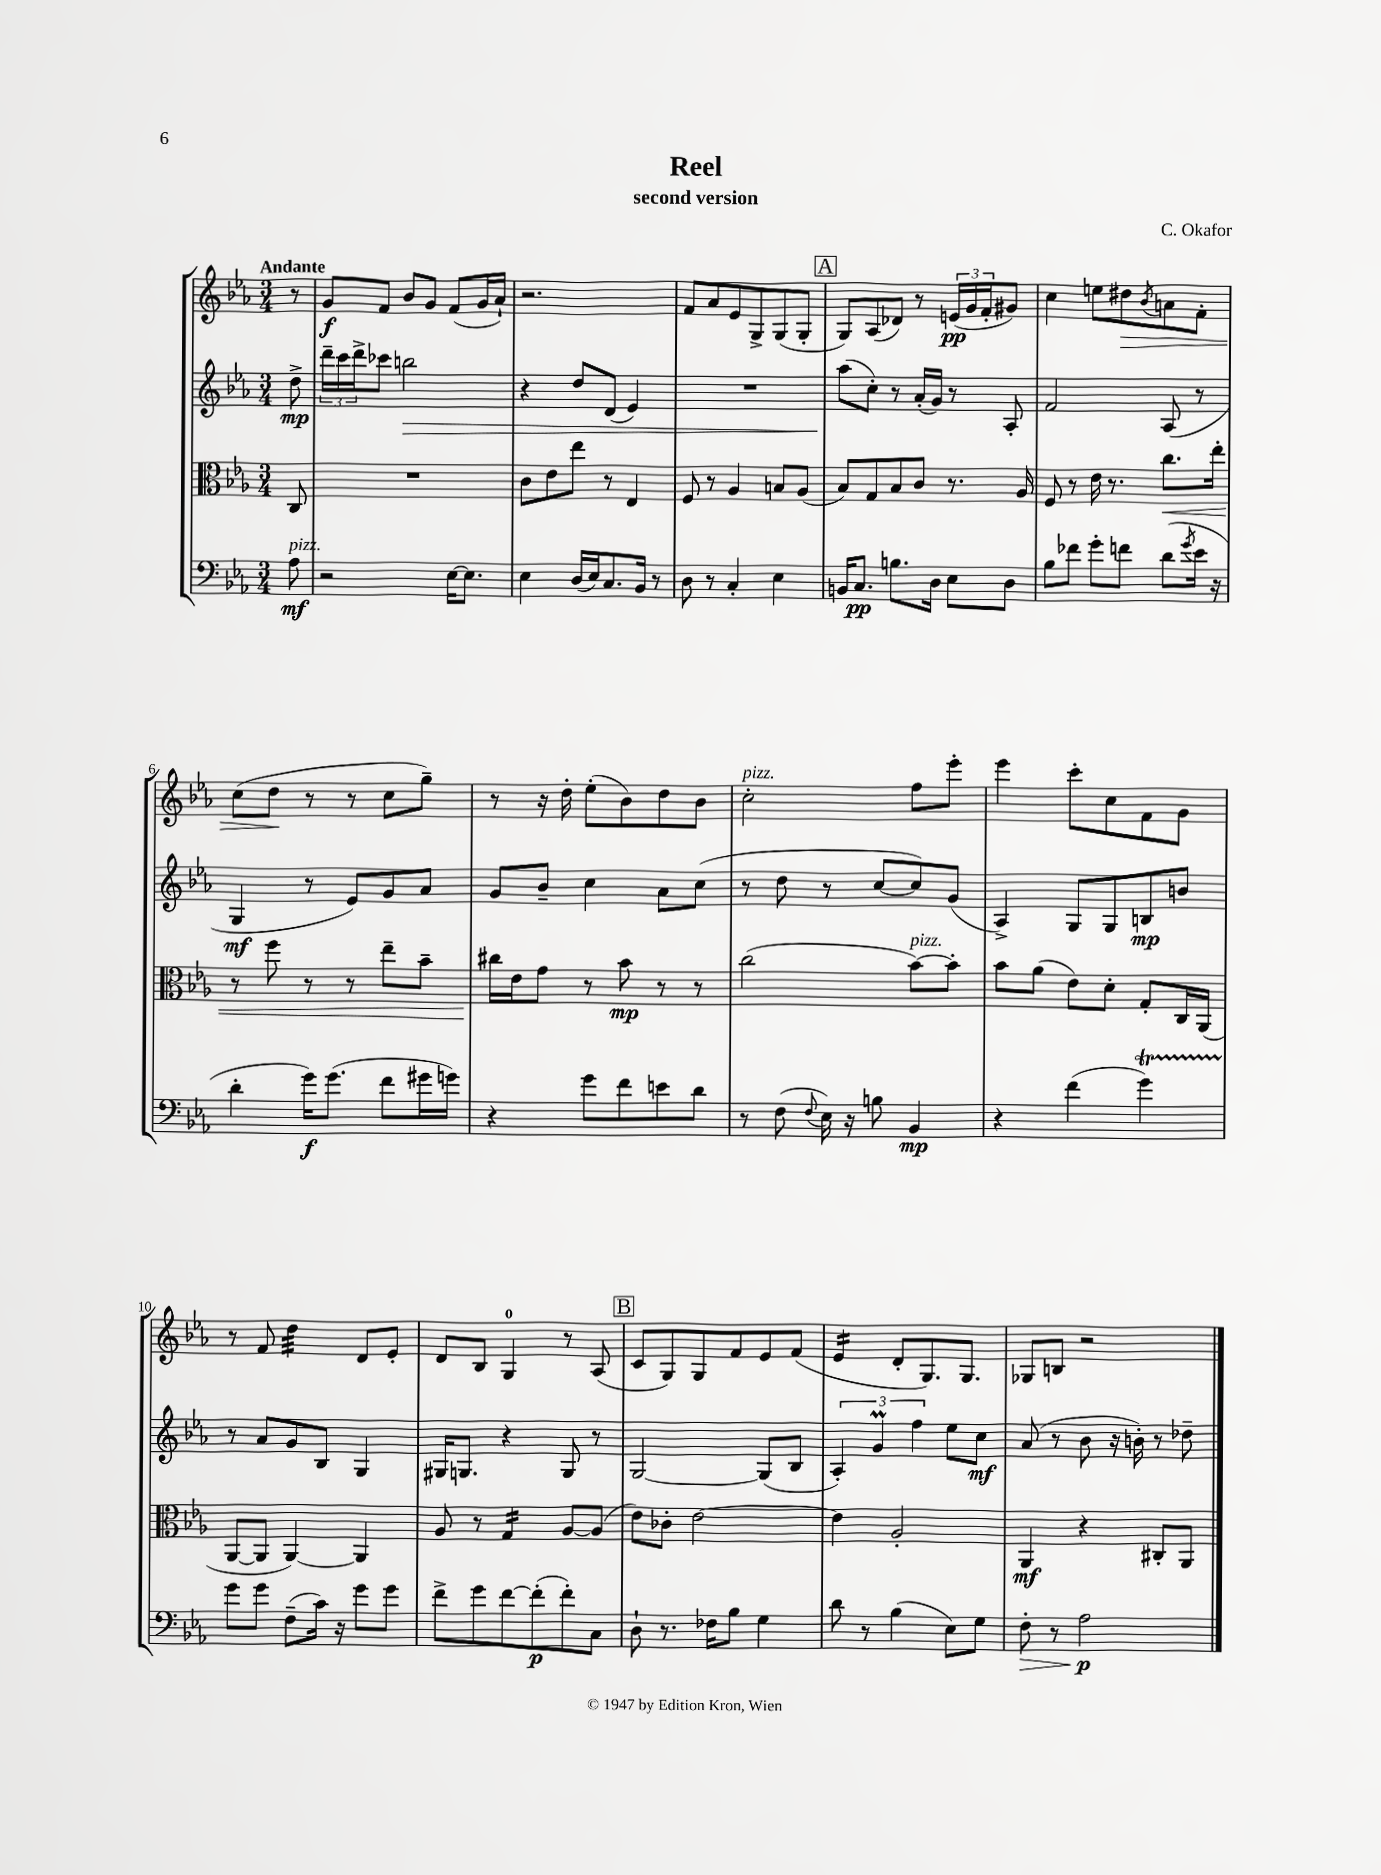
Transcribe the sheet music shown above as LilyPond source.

\header { title = "Reel" composer = "C. Okafor" subtitle = "second version" }
<<
\new StaffGroup <<
\new Staff = "s0" {
    \clef treble \key ees \major \numericTimeSignature \time 3/4 \partial 8 \tempo "Andante"
    r8 |
    g'8\f f'8 bes'8 g'8 f'8( g'16 aes'16-!) |
    r2. |
    f'8 aes'8 ees'8 g8-> g8( g8-. |
    \mark \markup { \box "A" } g8) aes8( des'8) r8 \tuplet 3/2 { e'16\pp( g'16 f'16-. } gis'8) |
    c''4 e''8 dis''8\> \acciaccatura { bes'8 } a'8 f'8-. |
    c''8( d''8\! r8 r8 c''8 g''8--) |
    r8 r16 d''16-. ees''8-.( bes'8) d''8 bes'8 |
    c''2-.^\markup { \italic "pizz." } f''8 ees'''8-. |
    ees'''4 c'''8-. c''8 f'8 g'8 |
    r8 f'8 d''4:32 d'8 ees'8-. |
    d'8 bes8 g4-0 r8 aes8( |
    \mark \markup { \box "B" } c'8 g8) g8 f'8 ees'8 f'8( |
    ees'4:16 d'8-. g8.) g8. |
    ges8 b8 r2 \bar "|." |
}
\new Staff = "s1" {
    \clef treble \key ees \major \numericTimeSignature \time 3/4 \partial 8
    d''8->\mp |
    \tuplet 3/2 { d'''16-- c'''16 d'''16-> } ces'''8 b''2\> |
    r4 d''8 d'8( ees'4) |
    R2. |
    \mark \markup { \box "A" } aes''8\!( c''8-.) r8 aes'16-.( g'16) r8 aes8-. |
    f'2 aes8( r8 |
    g4\mf r8 ees'8) g'8 aes'8 |
    g'8 bes'8-- c''4 aes'8 c''8( |
    r8 d''8 r8 c''8~ c''8) g'8( |
    aes4->) g8 g8 b8\mp b'8 |
    r8 aes'8 g'8 bes8 g4 |
    gis16 g8. r4 g8 r8 |
    \mark \markup { \box "B" } g2~ g8( bes8 |
    \tuplet 3/2 { aes4-.) g'4\prall f''4 } ees''8 c''8\mf |
    aes'8( r8 bes'8 r16 b'16-.) r8 des''8-- \bar "|." |
}
\new Staff = "s2" {
    \clef alto \key ees \major \numericTimeSignature \time 3/4 \partial 8
    c8 |
    R2. |
    c'8 ees'8 ees''8 r8 ees4 |
    f8 r8 aes4 b8 aes8( |
    \mark \markup { \box "A" } bes8) g8 bes8 c'8 r8. aes16 |
    f8 r8 ees'16 r8. c''8.\< ees''16-. |
    r8 f''8 r8 r8 ees''8-- bes'8-- |
    cis''16\! ees'16 g'8 r8 bes'8\mp r8 r8 |
    c''2( bes'8~^\markup { \italic "pizz." }) bes'8-. |
    bes'8 aes'8( ees'8) d'8-. g8-. c16 aes,16( |
    aes,8~ aes,8 aes,4~) aes,4 |
    aes8 r8 g4:16 aes8~ aes8( |
    \mark \markup { \box "B" } ees'8) ces'8-. ees'2~ |
    ees'4 aes2-. |
    aes,4\mf r4 cis8-. aes,8 \bar "|." |
}
\new Staff = "s3" {
    \clef bass \key ees \major \numericTimeSignature \time 3/4 \partial 8
    aes8\mf^\markup { \italic "pizz." } |
    r2 ees16~ ees8. |
    ees4 d16( ees16) c8. bes,16 r8 |
    d8 r8 c4-. ees4 |
    \mark \markup { \box "A" } b,16 c8.\pp b8. d16 ees8 d8 |
    bes8 fes'8 g'8-. f'8 d'8( \acciaccatura { g'8 } ees'16 r16 |
    d'4-. g'16\f) g'8.( f'8 gis'16 g'16) |
    r4 g'8 f'8 e'8 d'8 |
    r8 f8( \appoggiatura { f8 } ees16) r16 b8 bes,4\mp |
    r4 f'4( g'4\startTrillSpan) |
    g'8\stopTrillSpan g'8 f8--( c'16) r16 g'8 g'8 |
    f'8-> g'8 f'8~ f'8-.\p( f'8-.) c8 |
    \mark \markup { \box "B" } d8-! r8. fes16 bes8 g4 |
    d'8 r8 bes4( ees8) g8 |
    f8-.\> r8 aes2\p\! \bar "|." |
}
>>
>>
